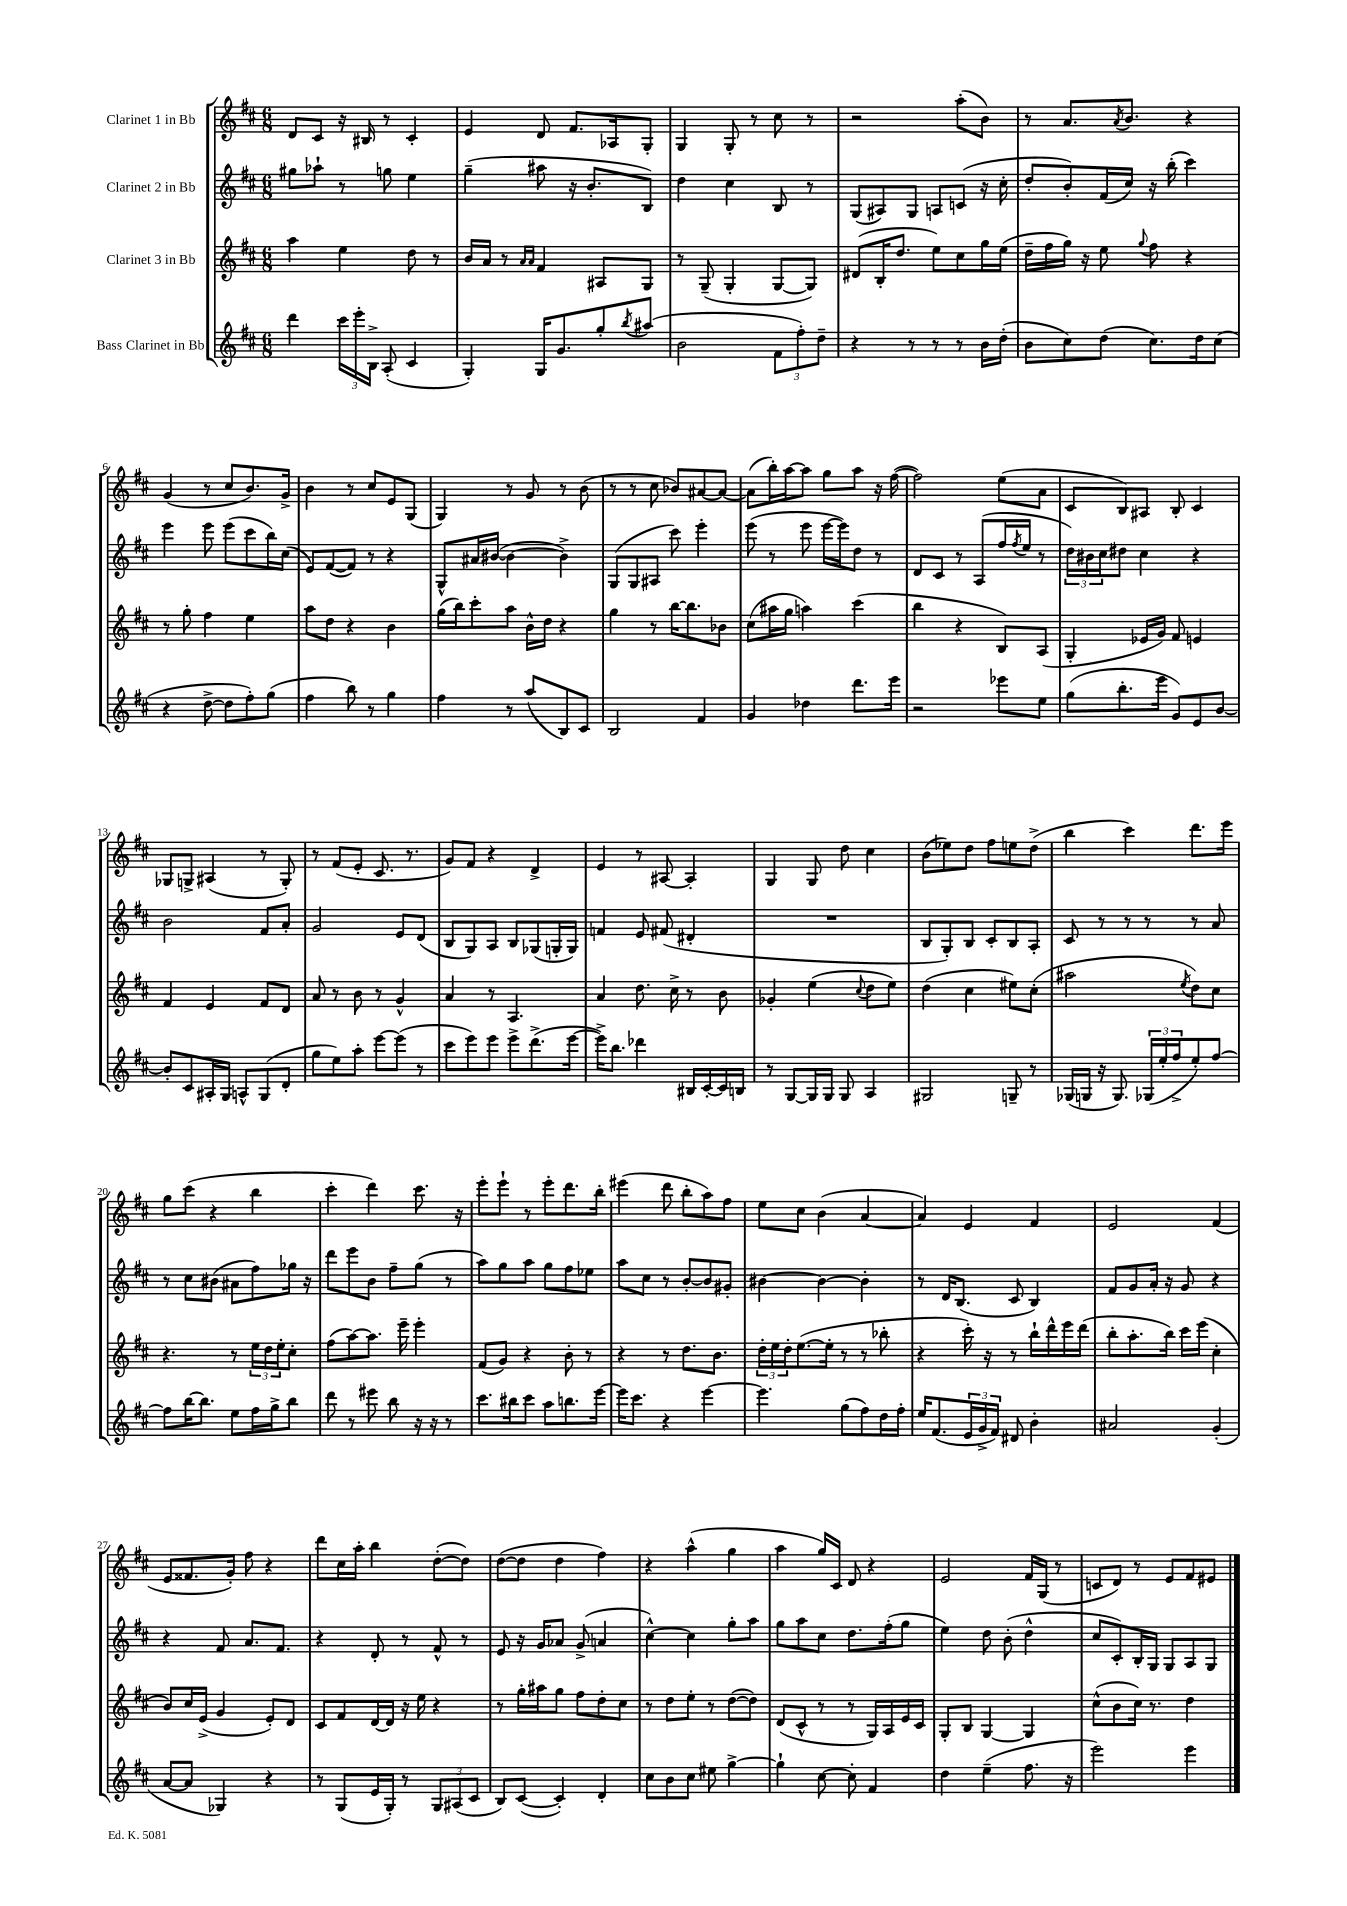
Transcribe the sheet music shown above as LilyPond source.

<<
\new StaffGroup <<
\new Staff = "s0" \with { instrumentName = "Clarinet 1 in Bb" } {
    \clef treble \key d \major \numericTimeSignature \time 6/8
    d'8 cis'8 r16 bis16 r8 cis'4-. |
    e'4 d'8 fis'8. aes16 g8-. |
    g4 g8-. r8 cis''8 r8 |
    r2 a''8-.( b'8) |
    r8 a'8. \acciaccatura { a'8 } b'8. r4 |
    g'4( r8 cis''8 b'8.) g'16-> |
    b'4 r8 cis''8 e'8 g8( |
    g4) r8 g'8 r8 b'8( |
    r8 r8 cis''8 bes'8) ais'8~ ais'8~ |
    ais'8( b''16-.) a''16~ a''8 g''8 a''8 r16 fis''16~( |
    fis''2) e''8( a'8 |
    cis'8 b8) ais8 b8-. cis'4 |
    ges8 g8-> ais4( r8 g8-.) |
    r8 fis'8( e'8-. cis'8. r8. |
    g'8) fis'8 r4 d'4-> |
    e'4 r8 ais8~ ais4-. |
    g4 g8 d''8 cis''4 |
    b'8( ees''8) d''8 fis''8 e''8 d''8->( |
    b''4 cis'''4) d'''8. e'''16 |
    g''8 cis'''8( r4 b''4 |
    cis'''4-. d'''4) cis'''8. r16 |
    e'''8-. e'''8-! r8 e'''8-. d'''8. b''16-. |
    eis'''4( d'''8 b''8-. a''8) fis''8 |
    e''8 cis''8 b'4( a'4~ |
    a'4) e'4 fis'4 |
    e'2 fis'4( |
    e'8 fisis'8. g'16-.) fis''8 r4 |
    d'''8 cis''16 a''16-. b''4 d''8~-.( d''8) |
    d''8~( d''8 d''4 fis''4) |
    r4 a''4-^( g''4 |
    a''4 g''16) cis'16 d'8 r4 |
    e'2 fis'16 g16( r8 |
    c'8 d'8) r8 e'8 fis'8 eis'8 \bar "|." |
}
\new Staff = "s1" \with { instrumentName = "Clarinet 2 in Bb" } {
    \clef treble \key d \major \numericTimeSignature \time 6/8
    gis''8 aes''8-! r8 g''8 e''4 |
    g''4--( ais''8 r16 b'8.-. b8) |
    d''4 cis''4 b8 r8 |
    g8( ais8) g8 a8 c'8( r16 cis''16-. |
    d''8-. b'8-.) fis'16( cis''16) r16 b''16-.( cis'''4) |
    e'''4 e'''8 e'''8( cis'''8 b''16) cis''16( |
    e'8) fis'8~( fis'8) r8 r4 |
    g8-^ ais'16 bis'16~( bis'4~ bis'4->) |
    g8( g8 ais8 cis'''8) e'''4-. |
    e'''8( r8 e'''8 e'''16~ e'''16) d''8 r8 |
    d'8 cis'8 r8 a8( fis''16 \acciaccatura { fis''8 } e''16 r8 |
    \tuplet 3/2 { d''16) bis'16 cis''16 } dis''8 cis''4 r4 |
    b'2 fis'8 a'8-. |
    g'2 e'8 d'8( |
    b8 g8) a8 b8 ges8( g16-. g16) |
    f'4 e'8 fis'8( dis'4-. |
    R2. |
    b8 g8-.) b8 cis'8-. b8 a8-. |
    cis'8 r8 r8 r8 r8 a'8 |
    r8 cis''8 bis'8( ais'8 fis''8) ges''16 r16 |
    d'''8 e'''8 b'8 fis''8-- g''8( r8 |
    a''8) g''8 a''8 g''8 fis''8 ees''8 |
    a''8 cis''8 r8 b'8~-. b'8 gis'8-. |
    bis'4~ bis'4~ bis'4-. |
    r8 d'16 b8.( cis'8 b4) |
    fis'8 g'8 a'16-. r16 g'8 r4 |
    r4 fis'8 a'8. fis'8. |
    r4 d'8-. r8 fis'8-^ r8 |
    e'8 r16 g'16 aes'8 g'8->( a'4 |
    cis''4~-^) cis''4 g''8-. a''8 |
    g''8 a''8 cis''8 d''8. fis''16-.( g''8 |
    e''4) d''8 b'8-.( d''4-^ |
    cis''8 cis'8-.) b16-. g16 g8 a8 g8 \bar "|." |
}
\new Staff = "s2" \with { instrumentName = "Clarinet 3 in Bb" } {
    \clef treble \key d \major \numericTimeSignature \time 6/8
    a''4 e''4 d''8 r8 |
    b'16 a'16 r8 \grace { a'16 a'16 } fis'4 ais8 g8 |
    r8 g8--( g4-. g8~ g8) |
    dis'8( b16-. d''8. e''8) cis''8 g''16 e''16( |
    d''16-- fis''16 g''16) r16 e''8 \appoggiatura { g''8 } fis''8 r4 |
    r8 g''8-. fis''4 e''4 |
    a''8 d''8 r4 b'4 |
    g''16( b''16) cis'''8-. a''8 b'16-^ d''16 r4 |
    g''4 r8 b''16~ b''8. bes'8 |
    cis''8( ais''16 g''16 a''4) cis'''4( |
    b''4 r4 b8) a8( |
    g4-. ees'16 g'16) fis'8 e'4 |
    fis'4 e'4 fis'8 d'8 |
    a'8 r8 b'8 r8 g'4-^ |
    a'4 r8 a4. |
    a'4 d''8. cis''16-> r8 b'8 |
    ges'4-. e''4( \appoggiatura { cis''8 } d''8 e''8) |
    d''4( cis''4 eis''8) cis''8-.( |
    ais''2 \acciaccatura { e''8 } d''8) cis''8 |
    r4. r8 \tuplet 3/2 { e''16 d''16 e''16-. } cis''8-. |
    fis''8( a''8~) a''8. e'''16-- e'''4-. |
    fis'8( g'8) r4 b'8-. r8 |
    r4 r8 d''8. b'8. |
    \tuplet 3/2 { d''16-. e''16 d''16-. } e''8.~( e''16-. r8 r8 bes''8-. |
    r4 cis'''16-.) r16 r8 b''16-! d'''16-^ e'''16 d'''16( |
    b''8-. a''8.-. b''16) cis'''16 e'''16( cis''4-. |
    b'8) cis''16 e'16->( g'4 e'8-.) d'8 |
    cis'8 fis'8 d'16~ d'16 r16 e''16 r4 |
    r8 g''16-. ais''16 g''8 fis''8 d''8-. cis''8 |
    r8 d''8 e''8-. r8 d''8~( d''8) |
    d'8( cis'8-^ r8 r8 g16) a16 e'16 cis'16 |
    g8-. b8 g4~ g4 |
    cis''8-^( b'8 cis''16) r8. d''4 \bar "|." |
}
\new Staff = "s3" \with { instrumentName = "Bass Clarinet in Bb" } {
    \clef treble \key d \major \numericTimeSignature \time 6/8
    d'''4 \tuplet 3/2 { cis'''16 e'''16-. b16-> } a8-.( cis'4 |
    g4-.) g16 g'8. g''8-. \acciaccatura { b''8 } ais''8( |
    b'2 \tuplet 3/2 { fis'8 fis''8-.) d''8-- } |
    r4 r8 r8 r8 b'16 d''16-.( |
    b'8 cis''8) d''8( cis''8.) d''16 cis''8( |
    r4 d''8~-> d''8 fis''8-.) g''8( |
    fis''4 b''8) r8 g''4 |
    fis''4 r8 a''8( b8) cis'8 |
    b2 fis'4 |
    g'4 des''4 d'''8. e'''16 |
    r2 ees'''8 e''8 |
    g''8( b''8.-. e'''16 g'8) e'8 b'8~ |
    b'8-. cis'8 ais16-. g16 a8-^ g8( d'8-. |
    g''8 e''8) a''8-. e'''8~ e'''8( r8 |
    cis'''8 e'''8) e'''8 e'''8-> d'''8.->( e'''16~ |
    e'''16->) b''8. des'''4 bis16 cis'16~-. cis'16 b16 |
    r8 g8~ g16 g16 g8 a4 |
    gis2 g8-- r8 |
    ges16( g16 r16 g8.) \tuplet 3/2 { ges16( e''16-. fis''16-> } e''8-.) fis''8~ |
    fis''8 b''16~ b''8. e''8 fis''16 g''16-> b''8 |
    d'''8 r8 eis'''8 b''8 r16 r16 r8 |
    cis'''8. bis''16 cis'''8 a''8 b''8. e'''16~ |
    e'''16 cis'''8. r4 e'''4~ |
    e'''4. g''8( fis''8) d''16 fis''16-. |
    e''16 fis'8.( \tuplet 3/2 { e'16 g'16-> fis'16) } dis'8 b'4-. |
    ais'2 g'4-.( |
    a'8~ a'8 ges4) r4 |
    r8 g8( e'16 g16-.) r8 \tuplet 3/2 { g8 ais8( cis'8 } |
    b8) cis'8~( cis'4-.) d'4-. |
    cis''8 b'8 cis''8 eis''8 g''4~-> |
    g''4-! cis''8~ cis''8-. fis'4 |
    d''4 e''4--( fis''8. r16 |
    e'''2) e'''4 \bar "|." |
}
>>
>>
